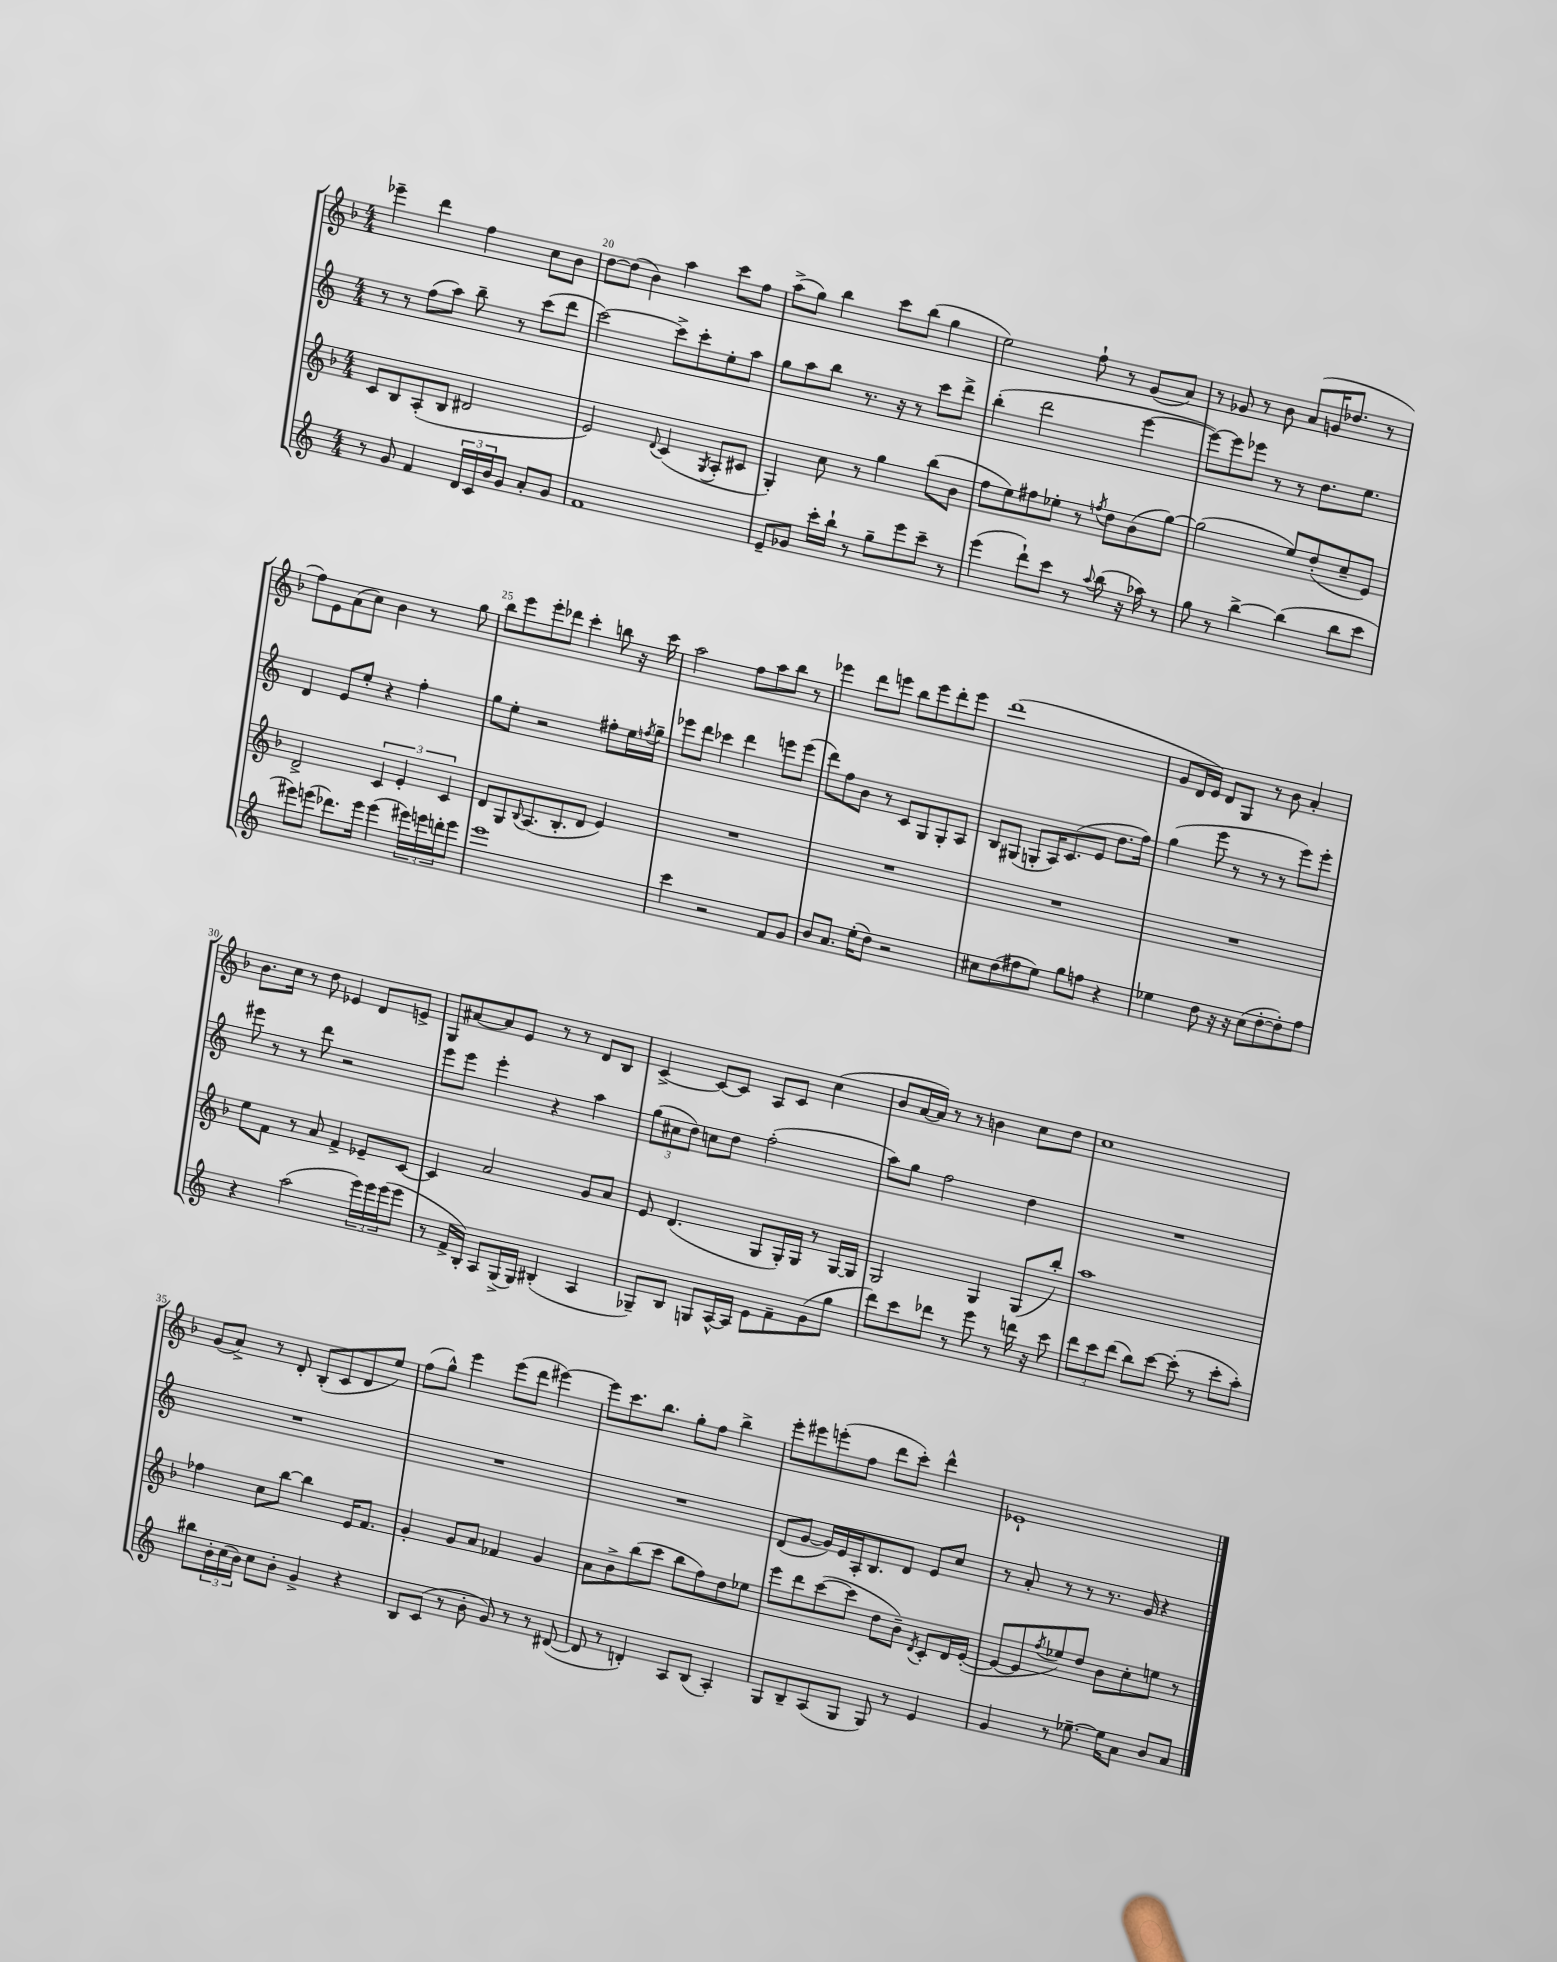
<<
\new StaffGroup <<
\new Staff = "s0" {
    \clef treble \key f \major \numericTimeSignature \time 4/4
    ees'''4-- d'''4 f''4 c''8 bes'8 |
    d''8~ d''8( bes'4) a''4 c'''8 f''8 |
    a''8->( g''8) bes''4 c'''8 bes''8( g''4 |
    e''2) f''8-! r8 g'8( a'8) |
    r8 ges'8 r8 bes'8 a'8( g'16 des''8. r8 |
    f''8) e'8 a'8( c''8) bes'4 r8 g''8 |
    bes''8 e'''8 e'''8-. des'''8 c'''4-. b''8 r16 c'''16 |
    a''2 f''8 a''8 bes''8 r8 |
    ees'''4 d'''8 e'''8 bes''8 e'''8 d'''8-. e'''8 |
    d'''1( |
    g'8 d'16 e'16) d'8 g8 r8 bes'8 a'4-. |
    bes'8. c''16 r8 d''8 ees'4 d'8 e'8-> |
    g8 ais'8~ ais'8 e'8 r8 r8 d'8 bes8 |
    c'4~-> c'8~ c'8 a8 c'8 c''4( |
    bes'8 a'16~ a'16) r8 r8 b'4 c''8 d''8 |
    c''1 |
    g'8( a'8->) r8 d'8-. bes8-.( c'8 d'8 e''8) |
    f''8( g''8-^) e'''4 e'''8( d'''8 eis'''4~) |
    eis'''8 c'''8. bes''8. g''8-. f''8 bes''4-> |
    e'''8-. eis'''8 e'''8-.( f''8 d'''8 c'''8-.) d'''4-^ |
    ees'1-! \bar "|." |
}
\new Staff = "s1" {
    \clef treble \key c \major \numericTimeSignature \time 4/4
    r8 r8 f''8( a''8) b''8-- r8 c'''8( d'''8 |
    c'''2~) c'''8-> c'''8-. e''8-. a''8 |
    g''8 a''8 b''8 r8. r16 r8 c'''8 d'''8-> |
    b''4-.( d'''2 e'''4~ |
    e'''8~) e'''8 ees'''8 r8 r8 d''8. e''8. |
    d'4 e'8 e''8-. r4 f''4-. |
    g''8 e''8-. r2 fis''8-. e''16 \acciaccatura { f''8 } g''16-- |
    ees'''8 d'''8 ces'''4 d'''4 e'''8 e'''8( |
    d'''8) f''8 b'8 r8 c'8 g8 g8-. a8 |
    b8 gis8( g8-. a16) c'8.( e'8 d''8. f''16) |
    g''4( e'''8 r8 r8 r8 e'''8) e'''8-. |
    eis'''8 r8 r8 d'''8 r2 |
    e'''8 e'''8 e'''4-. r4 a''4 |
    \tuplet 3/2 { g''8( cis''8 d''8) } c''8 d''8 f''2-.( |
    a''8) g''8 f''2 d''4 |
    R1 |
    R1 |
    R1 |
    R1 |
    d'8( g'8~ g'16) e'16 a16-. b8. d'8 e'8 c''8 |
    r8 a'8-. r8 r8 r8. g'16 r4 \bar "|." |
}
\new Staff = "s2" {
    \clef treble \key f \major \numericTimeSignature \time 4/4
    c'8 bes8 a8-.( bes8 dis'2 |
    e'2) \appoggiatura { d'8 } c'4( \acciaccatura { g8 } a8-. cis'8 |
    g4-.) c''8 r8 g''4 bes''8( bes'8 |
    f''8 e''8) fis''8 ees''8-. r8 \acciaccatura { f''8 } d''8 bes'8( g''8~) |
    g''2( e''8) d''8-.( c''8-- e'8) |
    d'2-> \tuplet 3/2 { c'4 e'4-. c'4 } |
    d'8 g8 \appoggiatura { bes8 } a8.( bes8.-. d'8 e'4) |
    R1 |
    R1 |
    R1 |
    R1 |
    e''8 f'8 r8 a'8 f'4-> ees'8-- c'8~ |
    c'4 a'2 g'8 a'8 |
    e'8 d'4.( g8 g16-.) g16 r8 g16~ g16 |
    g2 g4 g8( bes''8-.) |
    a''1 |
    fes''4 c''8 bes''8~ bes''4 e'16 f'8. |
    g'4-. g'8 a'8 fes'4 g'4 |
    a'8 bes'8-> bes''8( c'''8 bes''8 f''8) d''8 ees''8 |
    e'''8 d'''8 c'''8~( c'''8 d''8 bes'8--) \acciaccatura { d'8 } c'8-. d'16 e'16~-.( |
    e'8~ e'8 \acciaccatura { f''8 } ees''8) d''8 bes'8 c''8-. e''8 r8 \bar "|." |
}
\new Staff = "s3" {
    \clef treble \key c \major \numericTimeSignature \time 4/4
    r8 g'8 f'4 \tuplet 3/2 { d'16 c'16 b'16 } g'8 a'8-. g'8 |
    f'1 |
    e'8-- ges'8 c'''16-. b''16-! r8 g''8-- e'''8 c'''8-- r8 |
    e'''4( d'''8-!) c'''8 r8 \appoggiatura { a''8 } b''8( r16 aes''16) r8 |
    g''8 r8 b''4~-> b''4( b''8 c'''8 |
    eis'''8) e'''8( des'''8.) e'''16 e'''4( \tuplet 3/2 { eis'''16) e'''16 d'''16-. } e'''8 |
    e'''1 |
    c'''4 r2 f'8 g'8 |
    b'8 a'8. e''16-.( d''8) r2 |
    cis''8 d''8( fis''8 e''8) g''8 f''8 r4 |
    ees''4 d''8 r16 r16 c''8( d''8~-. d''8-.) f''8 |
    r4 a''2( \tuplet 3/2 { e'''16) e'''16 e'''16( } e'''8 |
    r8 f'16-> b16-.) a8 g16->( g16) bis4-.( a4 |
    ges8--) b8 g8 a16~-^ a16 e'8 f'8-- g'8( g''8 |
    d'''8) c'''8 des'''8 r8 e'''8 r8 d'''16 r16 c'''8 |
    \tuplet 3/2 { d'''8 c'''8 d'''8( } b''8) c'''8~ c'''8-.( r8 c'''8-. a''8-.) |
    bis''8 \tuplet 3/2 { b'16-. c''16( b'16) } c''8 b'8-. g'4-> r4 |
    b8 c'8( r8 b'8-. g'8) r8 r8 dis'8~( |
    dis'8 r8 d'4-.) a8 b8( a4-.) |
    g8 b8-- a8( g8 g8) r8 e'4 |
    g'4 r8 ees''8.~-- ees''16 a'8 b'8 a'8 \bar "|." |
}
>>
>>
\layout { \context { \Score currentBarNumber = #19 \override BarNumber.break-visibility = ##(#f #t #t) barNumberVisibility = #(every-nth-bar-number-visible 5) } }
